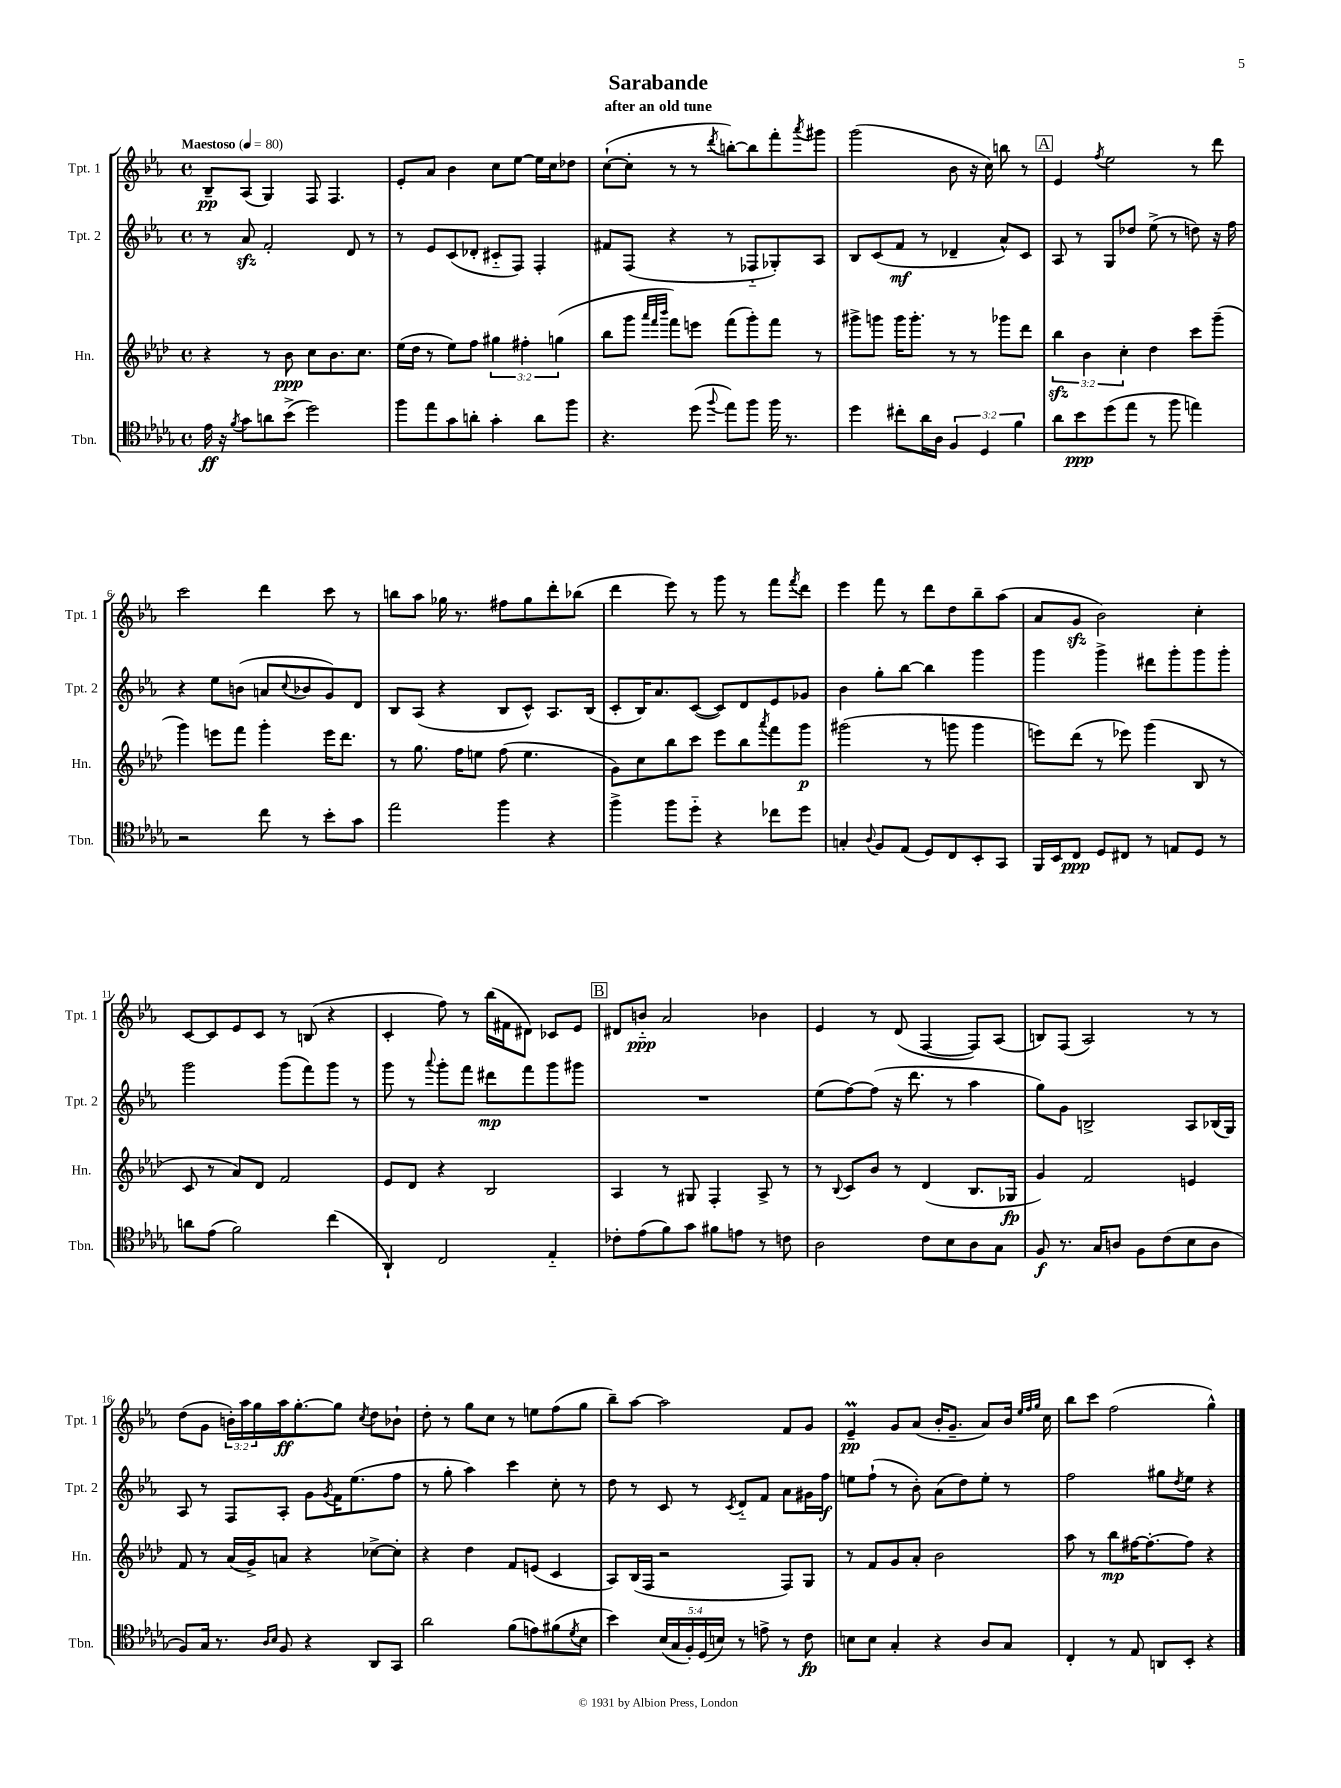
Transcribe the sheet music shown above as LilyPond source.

\header { title = "Sarabande" subtitle = "after an old tune" }
<<
\new StaffGroup <<
\new Staff = "s0" \with { instrumentName = "Tpt. 1" shortInstrumentName = "Tpt. 1" } {
    \clef treble \key ees \major \defaultTimeSignature \time 4/4 \override Staff.TupletNumber.text = #tuplet-number::calc-fraction-text \tempo "Maestoso" 4 = 80
    bes8--\pp aes8( g4) f8 f4. |
    ees'8-. aes'8 bes'4 c''8 ees''8~ ees''16 c''16 des''8 |
    c''8~-!( c''8-. r8 r8 \acciaccatura { d'''8 } b''8~-.) b''8 f'''8-. \acciaccatura { aes'''8 } gis'''8 |
    g'''2( bes'8 r16 c''16) b''8 r8 |
    \mark \markup { \box "A" } ees'4 \acciaccatura { f''8 } ees''2 r8 d'''8 |
    c'''2 d'''4 c'''8 r8 |
    b''8 aes''8 ges''16 r8. fis''8 ges''8 d'''8-. bes''8( |
    d'''4 ees'''8) r8 g'''8 r8 f'''8 \acciaccatura { f'''8 } d'''8 |
    ees'''4 f'''8 r8 d'''8 d''8 bes''8-- aes''8( |
    aes'8 g'8\sfz bes'2) c''4-. |
    c'8~ c'8 ees'8 c'8 r8 b8( r4 |
    c'4-. f''8) r8 bes''16( fis'16 dis'8) ces'8 ees'8 |
    \mark \markup { \box "B" } dis'8 b'8-_\ppp aes'2 bes'4 |
    ees'4 r8 d'8( f4~ f8) aes8( |
    b8) f8( aes2) r8 r8 |
    d''8( g'8 \tuplet 3/2 { b'16-.) aes''16 g''16 } aes''16\ff g''8.~-. g''8 \acciaccatura { c''8 } d''8 bes'8-! |
    d''8-. r8 g''8 c''8 r8 e''8 f''8( g''8 |
    bes''8--) aes''8~ aes''2 f'8 g'8 |
    ees'4--\prall\pp g'8 aes'8( bes'16-. g'8.-- aes'8) bes'16 \grace { ees''32 f''32 g''32 } c''16 |
    bes''8 c'''8 f''2( g''4-^) \bar "|." |
}
\new Staff = "s1" \with { instrumentName = "Tpt. 2" shortInstrumentName = "Tpt. 2" } {
    \clef treble \key ees \major \defaultTimeSignature \time 4/4
    r8 aes'8\sfz f'2-. d'8 r8 |
    r8 ees'8 c'8( des'8-. cis'8-_ f8) f4-. |
    fis'8 f8( r4 r8 fes8-_ ges8-.) aes8 |
    bes8 c'8( f'8\mf r8 des'4-- aes'8-^) c'8 |
    \mark \markup { \box "A" } aes8 r8 g8 des''8 ees''8->( r8 d''8) r16 f''16 |
    r4 ees''8 b'8( a'8 \appoggiatura { c''8 } bes'8 g'8) d'8 |
    bes8 aes8( r4 bes8 c'8-^) aes8. bes16( |
    c'8-. bes16) aes'8. c'8~( c'8) d'8 ees'8 ges'8 |
    bes'4 g''8-. bes''8~ bes''4 g'''4 |
    g'''4 g'''4-> dis'''8 g'''8-. g'''8 g'''8-. |
    g'''2 g'''8( f'''8) g'''8 r8 |
    g'''8 r8 \appoggiatura { aes'''8 } g'''8-. f'''8 dis'''8\mp f'''8 g'''8 gis'''8 |
    \mark \markup { \box "B" } R1 |
    ees''8( f''8~) f''8( r16 d'''8. r8 aes''4 |
    g''8) g'8 b2-> aes8 bes16( g16) |
    aes8 r8 f8 aes8-. g'8 \acciaccatura { g'8 } f'16 ees''8.( f''8 |
    r8 g''8-. aes''4) c'''4 c''8-. r8 |
    d''8 r8 c'8 r8 \acciaccatura { c'8 } d'8-_ f'8 aes'8 gis'16 f''16\f |
    e''8 f''8-!( r8 bes'8-.) aes'8( d''8) e''8-. r8 |
    f''2 gis''8 \acciaccatura { d''8 } ees''8 r4 \bar "|." |
}
\new Staff = "s2" \with { instrumentName = "Hn." shortInstrumentName = "Hn." } {
    \clef treble \key aes \major \defaultTimeSignature \time 4/4 \override Staff.TupletNumber.text = #tuplet-number::calc-fraction-text
    r4 r8 bes'8\ppp c''8 bes'8. c''8. |
    ees''16( des''16 r8 ees''8) f''8 \tuplet 3/2 { gis''4 fis''4-. g''4( } |
    bes''8 g'''8 \grace { aes'''32 f'''32 bes'''32 } f'''8) e'''8 f'''8( g'''8-.) f'''8 r8 |
    gis'''8-> g'''8 g'''16 g'''8.-. r8 r8 ges'''8 des'''8 |
    \mark \markup { \box "A" } \tuplet 3/2 { bes''4\sfz bes'4 c''4-. } des''4 c'''8 g'''8--( |
    g'''4) e'''8 f'''8 g'''4-. e'''16 des'''8. |
    r8 g''8. f''16 e''8 f''8( e''4. |
    g'8) c''8 bes''8 c'''8 ees'''8 bes''8 \acciaccatura { aes'''8 } f'''8 g'''8\p |
    gis'''2( r8 g'''8 g'''4 |
    e'''8) des'''8( r8 ees'''8) g'''4( bes8 r8 |
    c'8 r8 aes'8) des'8 f'2 |
    ees'8 des'8 r4 bes2 |
    \mark \markup { \box "B" } aes4 r8 gis8 f4-. aes8-> r8 |
    r8 \appoggiatura { bes8 } c'8 bes'8 r8 des'4( bes8. ges16\fp |
    g'4) f'2 e'4 |
    f'8 r8 aes'16( g'16->) a'8 r4 ces''8~-> ces''8-. |
    r4 des''4 f'8 e'8( c'4 |
    aes8) bes16( f16 r2 f8) g8 |
    r8 f'8 g'8 aes'8-. bes'2 |
    aes''8 r8 bes''8\mp fis''16~ fis''8.~-. fis''8 r4 \bar "|." |
}
\new Staff = "s3" \with { instrumentName = "Tbn." shortInstrumentName = "Tbn." } {
    \clef tenor \key des \major \defaultTimeSignature \time 4/4 \override Staff.TupletNumber.text = #tuplet-number::calc-fraction-text
    ees'16\ff r16 \acciaccatura { f'8 } ges'8 a'8 bes'8->( des''2) |
    f''8 ees''8 ges'8 a'8-. ges'4-. a'8 f''8 |
    r4. des''8( \appoggiatura { f''8 } ees''8) f''8 f''16 r8. |
    des''4 cis''8-. aes'16 aes16 \tuplet 3/2 { f4 des4 f'4 } |
    \mark \markup { \box "A" } aes'8 bes'8\ppp des''8( ees''8 r8 f''8 e''4) |
    r2 c''8 r8 bes'8-. ges'8 |
    ees''2 f''4 r4 |
    f''4-> f''8 des''8-_ r4 ces''8 des''8 |
    g4-. \appoggiatura { aes8 } f8 ees8( des8) c8 bes,8-. ges,8 |
    f,16 bes,16 c8\ppp des8 cis8 r8 e8 des8 r8 |
    a'8 ees'8( f'2) c''4( |
    aes,4-!) c2 ees4-_ |
    \mark \markup { \box "B" } ces'8-. ees'8( f'8) ges'8 fis'8 e'8 r8 c'8 |
    aes2 c'8 bes8 aes8 ges8 |
    f8\f r8. ges16 a8 f8 c'8( bes8 a8 |
    f8) ges16 r8. \grace { aes16 bes16 } f8 r4 aes,8 ges,8 |
    aes'2 f'8( e'8) fis'8( \acciaccatura { des'8 } bes8 |
    bes'4) \tuplet 5/4 { bes16( ges16 f16-.) des16( b16) } r8 e'8-> r8 c'8\fp |
    b8 b8 ges4-. r4 aes8 ges8 |
    c4-. r8 ees8 a,8 bes,8-. r4 \bar "|." |
}
>>
>>
